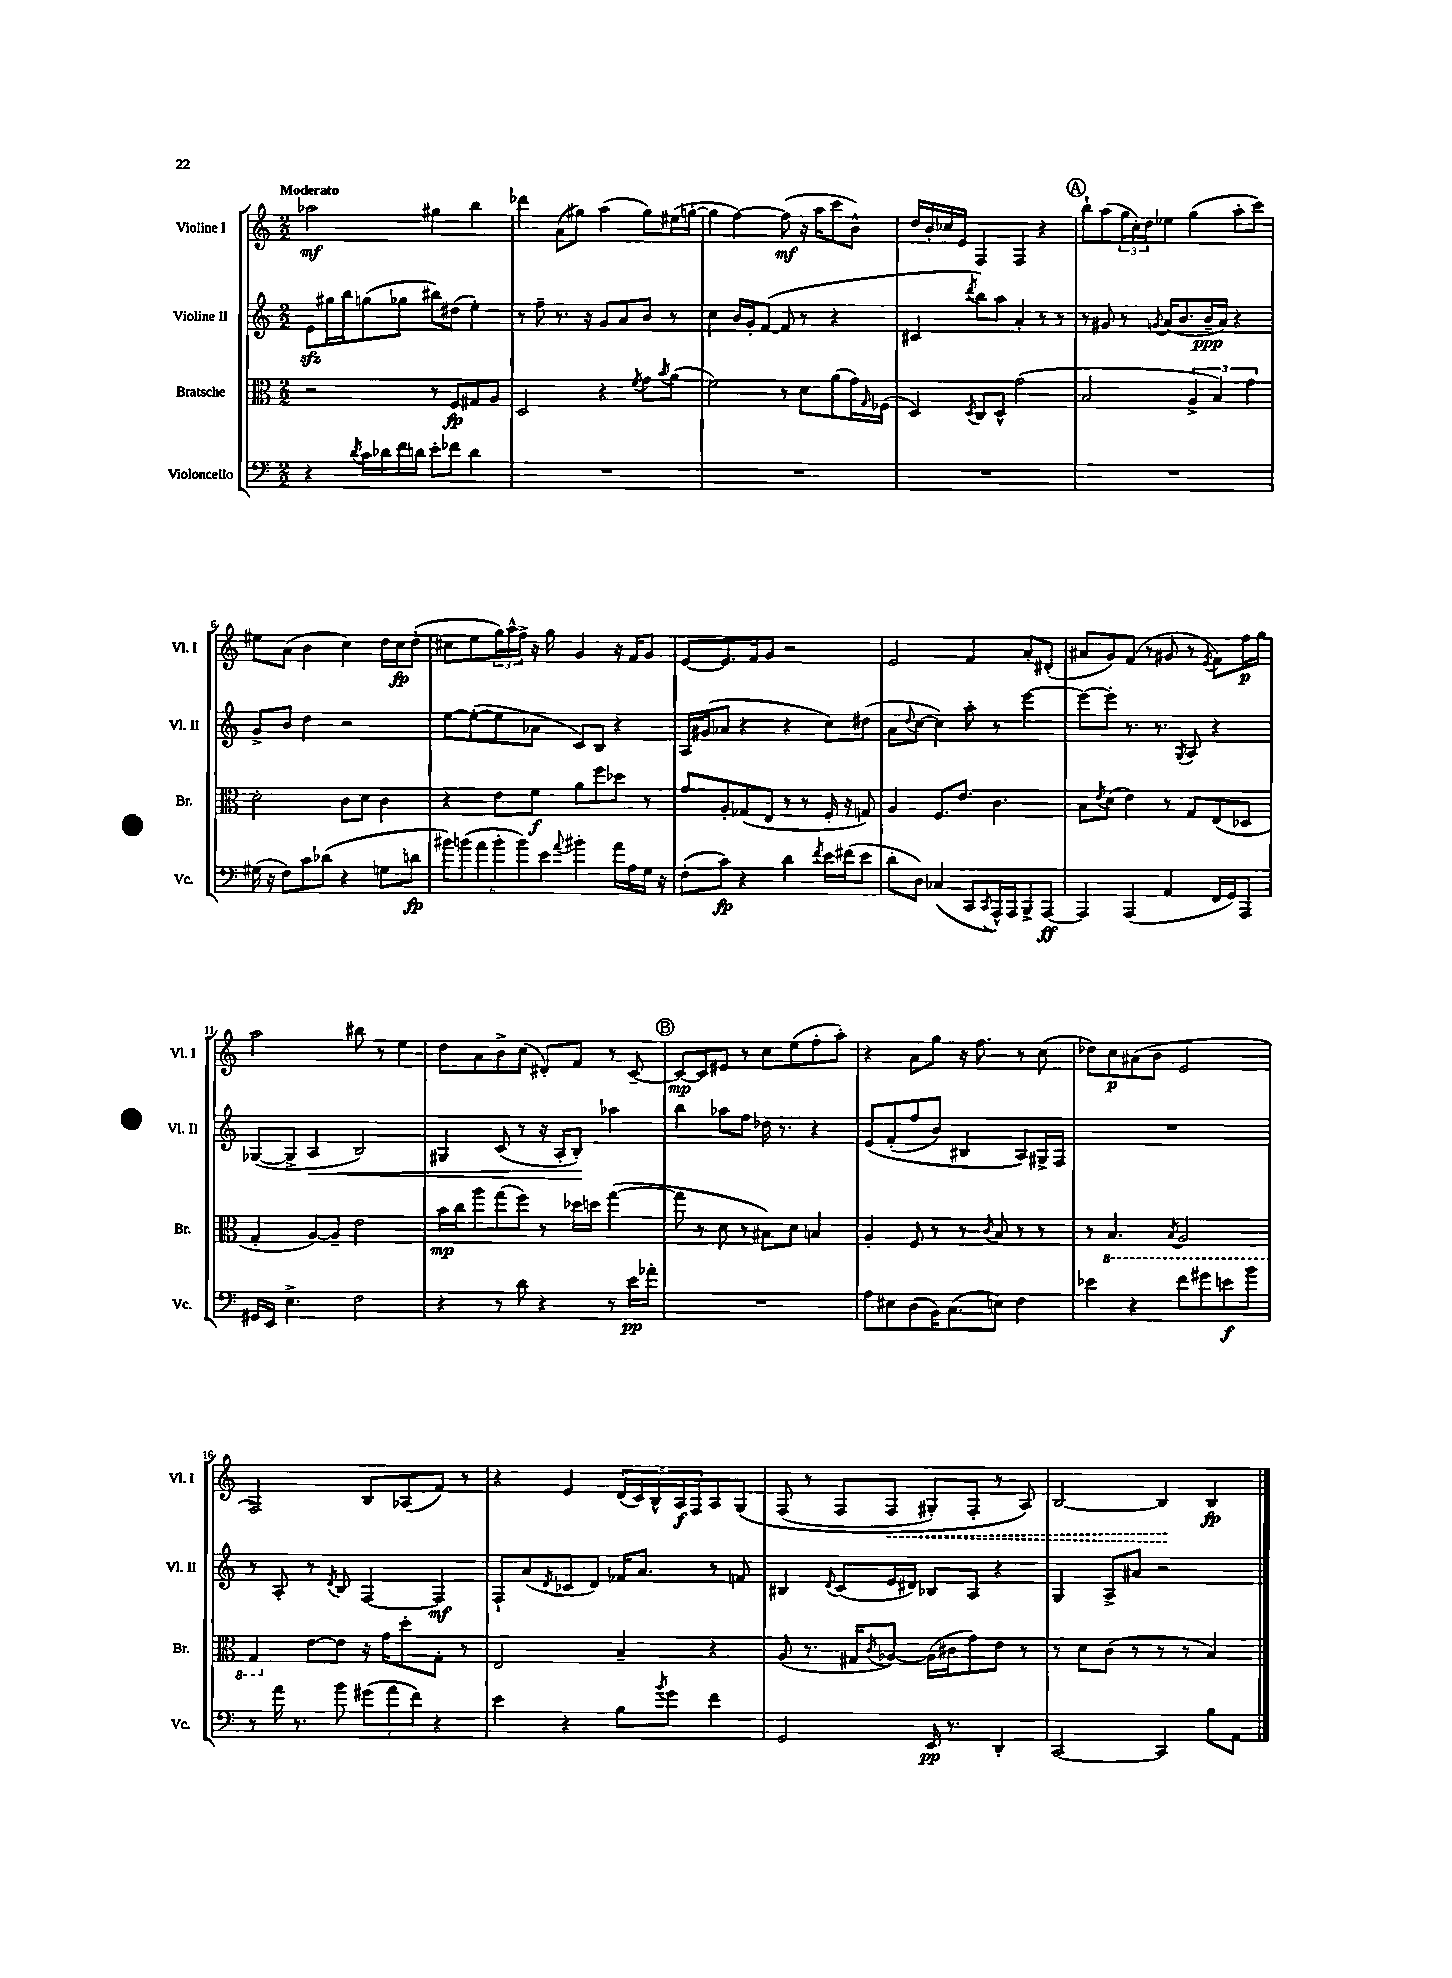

**kern	**kern	**kern	**kern
*staff4	*staff3	*staff2	*staff1
*clefF4	*clefC3	*clefG2	*clefG2
*k[]	*k[]	*k[]	*k[]
*M2/2	*M2/2	*M2/2	*M2/2
4r	2r	8e\L	2aa-\
.	.	16gg#\L	.
.	.	16bb\J	.
8qd/	.	.	.
16c\LL	.	(8gg\	.
16d-\	.	.	.
16f\	.	8gg-\J	.
16d\JJ	.	.	.
8e'\L	8r	8bb#\L)	4gg#\
8f-\J	8F/L	(8dd#\J	.
4d\	8G#/	4ee'\)	4bb\
.	8A/J	.	.
=	=	=	=
1r	2D/	8r	4ddd-\
.	.	8ff~\	.
.	.	8.r	(8a\L
.	.	.	8gg#\J)
.	.	16r	.
.	4r	8g/L	(4aa\
.	.	8a/	.
.	8qf/	.	.
.	8g\L	8b/J	8gg#\L)
.	8qb/	.	.
.	(8a\J	8r	(16ee#\L
.	.	.	[16gg'\JJ
=	=	=	=
1r	2f\)	4cc\	4gg\]
.	.	16b/LL	[4ff\)
.	.	16g'/J	.
.	.	([8f/J	.
.	8r	8f/]	(8ff\]
.	8d\L	8r	16r
.	.	.	16aa\LK
.	(8a\	4r	8ccc\
.	16g\L)	.	8b^^\J)
.	16qqG/	.	.
.	(16F-\JJ	.	.
=	=	=	=
1r	4D/)	4c#/	16dd/LL
.	.	.	16b'/
.	.	.	16cc-/
.	.	.	16e/JJ
.	8qD/	8qddd/	.
.	8C/L	8bb\L)	4F/
.	8D^^/J	8aa\J	.
.	(2g\	4a'/	4F/
.	.	8r	4r
.	.	8r	.
=	=	=	=
1r	2B/	8r	8bb`\L
.	.	8g#/	(8aa\
.	.	8r	24gg\L
.	.	.	24cc'\)
.	.	.	24dd\J
.	.	8qg/	.
.	.	(16a/LK	8ee-\J
.	.	8.b/	.
.	6A^/	.	(4gg\
.	.	16b~/L	.
.	6B/)	.	.
.	.	16a/JJ)	.
.	.	4r	8aa'\L
.	6g\	.	.
.	.	.	8ccc\J)
=	=	=	=
(16G#\	2d'\	8g^/L	8ee#\L
16r	.	.	.
8F\L)	.	8b/J	(8a\J
8c\	.	4dd\	4b\
(8d-\J	.	.	.
4r	8c\L	2r	4cc\)
.	8d\J	.	.
8G\L	4c\	.	16dd\LL
.	.	.	16cc\J
8d\J	.	.	(8dd'\J
=	=	=	=
12b#\L)	4r	[8ee\L	8cc#\L
(12b\	.	.	.
.	.	(8ee'\_	8ee\
12a\	.	.	.
12b'\	8e\L	8ee\]	24gg\L)
.	.	.	24aa^^\
12b\)	.	.	24ff^\JJ
.	8f\J	8a-\J	16r
12e\J	.	.	.
.	.	.	16gg\
8qqa/	.	.	.
4b#'\	8a\L	8c/L)	4g/
.	8ff\	8B/J	.
16a\LL	8dd-\J	4r	16r
16A\	.	.	16f/LK
16G\JJ	8r	.	8g/J
16r	.	.	.
=	=	=	=
(8F'\L	8g/L	16A/LL	[8e/L
.	.	(16g#/J	.
8c\J)	8A'/	8a-/J	8.e/]
4r	(8G-/	4r	.
.	.	.	16f/k
.	8E/J	.	8g/J
4d\	8r	4r	2r
.	8r	.	.
8qf/	.	.	.
16e\LL	16F'/	8cc\L)	.
(16f#\J	16r	.	.
8e\J	8G/)	(8dd#\J	.
=	=	=	=
8d'\L	4A/	8a\L	2e/
.	.	8qqdd/	.
8D\J)	.	[8cc\J	.
(4C-/	8.F/L	4cc\])	.
.	8.e/J	.	.
8CC/L	.	8aa'\	4f/
8qCC/	.	.	.
16AAA^^/L)	4.c\	8r	.
16AAA/J	.	.	.
8BBB^/	.	[4eee\	8a'/L
[8AAA/J	.	.	(8d#'/J
=	=	=	=
4AAA/]	8B\L	8eee\_L	8a#/L
.	8qe/	.	.
.	(8d\J	8eee'\]J	8g/)
(4AAA/	4e\)	8.r	(8f/J
.	.	.	8r
.	.	8.r	.
4AA/	8r	.	8g#/
.	.	8qG/	.
.	8G/L	8A/	8r
.	.	.	8qe/
16FF/LL	(8E/	4r	8f\L)
16GG/J)	.	.	.
8AAA/J	8D-/J	.	16ff\L
.	.	.	16gg\JJ
=	=	=	=
16GG#/LL	4G'/	([8G-/L	2aa\
16EE/JJ	.	.	.
4.E^\	.	8G-^/]J	.
.	[8A/L)	4A/	.
.	8A~/]J	.	.
2F\	2e\	2B/)	8bb#\
.	.	.	8r
.	.	.	4ee\
=	=	=	=
4r	16b\LL	4G#/	8dd\L
.	16cc\J	.	.
.	8aa\	.	8a\
8r	(8gg\	(8c/	8b^\
8d\	8ff\J)	8r	(8cc\J
4r	8r	16r	8d#'/L)
.	.	16A'/LK	.
.	16dd-\LL	8B'/J)	8f/J
.	16dd\JJ	.	.
8r	([4gg\	4aa-\	8r
16e\LL	.	.	[8c~/
16a-'\JJ	.	.	.
=	=	=	=
1r	8gg\]	4bb\	8c/_L
.	8r	.	8c/]
.	8d\	8aa-\L	8e#/J
.	8r	8ff\J	8r
.	8B#\L)	16dd-\	8cc\L
.	.	8.r	.
.	8d\J	.	(8ee\
.	4B/	4r	8ff'\
.	.	.	8aa'\J)
=	=	=	=
8A\L	4A'/	&(8e/L	4r
8E#\	.	(8f'/	.
(8D\	8F/	8ff/	8a\L
16BB\K)	8r	8b/J)	8gg\J
(8.C\	.	.	.
.	8r	4B#/	16r
.	.	.	8.ff\
.	8qc/	.	.
8E\J)	8B/	.	.
4F\	8r	8A/L&)	8r
.	8r	16G#^/L	(8cc\
.	.	16F/JJ	.
=	=	=	=
4e-\	8r	1r	8dd-\L)
.	4.BB/	.	8cc\
4r	.	.	(8a#\
.	.	.	8b\J
.	8qBB/	.	.
8f\L	2AA/	.	2e/
8g#\	.	.	.
8e\	.	.	.
8b\J	.	.	.
=	=	=	=
8r	4GG/	8r	2F/)
16a\	.	8A'/	.
8.r	.	.	.
.	[8e\L	8r	.
.	.	8qd/	.
8b\	8e\]J	8B/	.
(12g#\L	16r	[4F/	8B/L
.	16g\LK	.	.
12a\	.	.	.
.	8dd'\	.	(8A-/
12f\J)	.	.	.
4r	8G'\J	4F/]	8f/J)
.	8r	.	8r
=	=	=	=
4e\	2E/	8F`/L	4r
.	.	(8a/	.
.	.	8qd/	.
4r	.	8c-/	4e/
.	.	8d/J)	.
8B\L	4B~/	16f-/LK	(20d/LL
.	.	.	20c/)
.	.	8.a/J	.
.	.	.	20B^^/
8qb/	.	.	.
8g\J	.	.	.
.	.	.	20A/
.	.	.	20F/J
4f\	4r	8r	8A/
.	.	8f/	&(8G/J
=	=	=	=
2GG/	(8A/	4B#/	(8F/
.	8.r	.	8r
.	.	8qqd/	.
.	.	(8c/L	8F/L
.	16G#/LK	.	.
.	8qc/	.	.
.	[8A-/J)	16e/L	8F/J
.	.	16d#/JJ)	.
16EE/	(16A-\]LL	8B-/L	8G#'/L)
8.r	16c#\J	.	.
.	8g\)	8A/J	8F'/J
4DD'/	8e\J	4r	8r
.	8r	.	8A/&)
=	=	=	=
[2CC/	8r	4G/	[2B/
.	8d\L	.	.
.	(8c\J	8A^/L	.
.	8r	8a#/J	.
4CC/]	8r	2r	4B/]
.	8r	.	.
8B\L	4B/)	.	4B/
8AA\J	.	.	.
==	==	==	==
*-	*-	*-	*-
